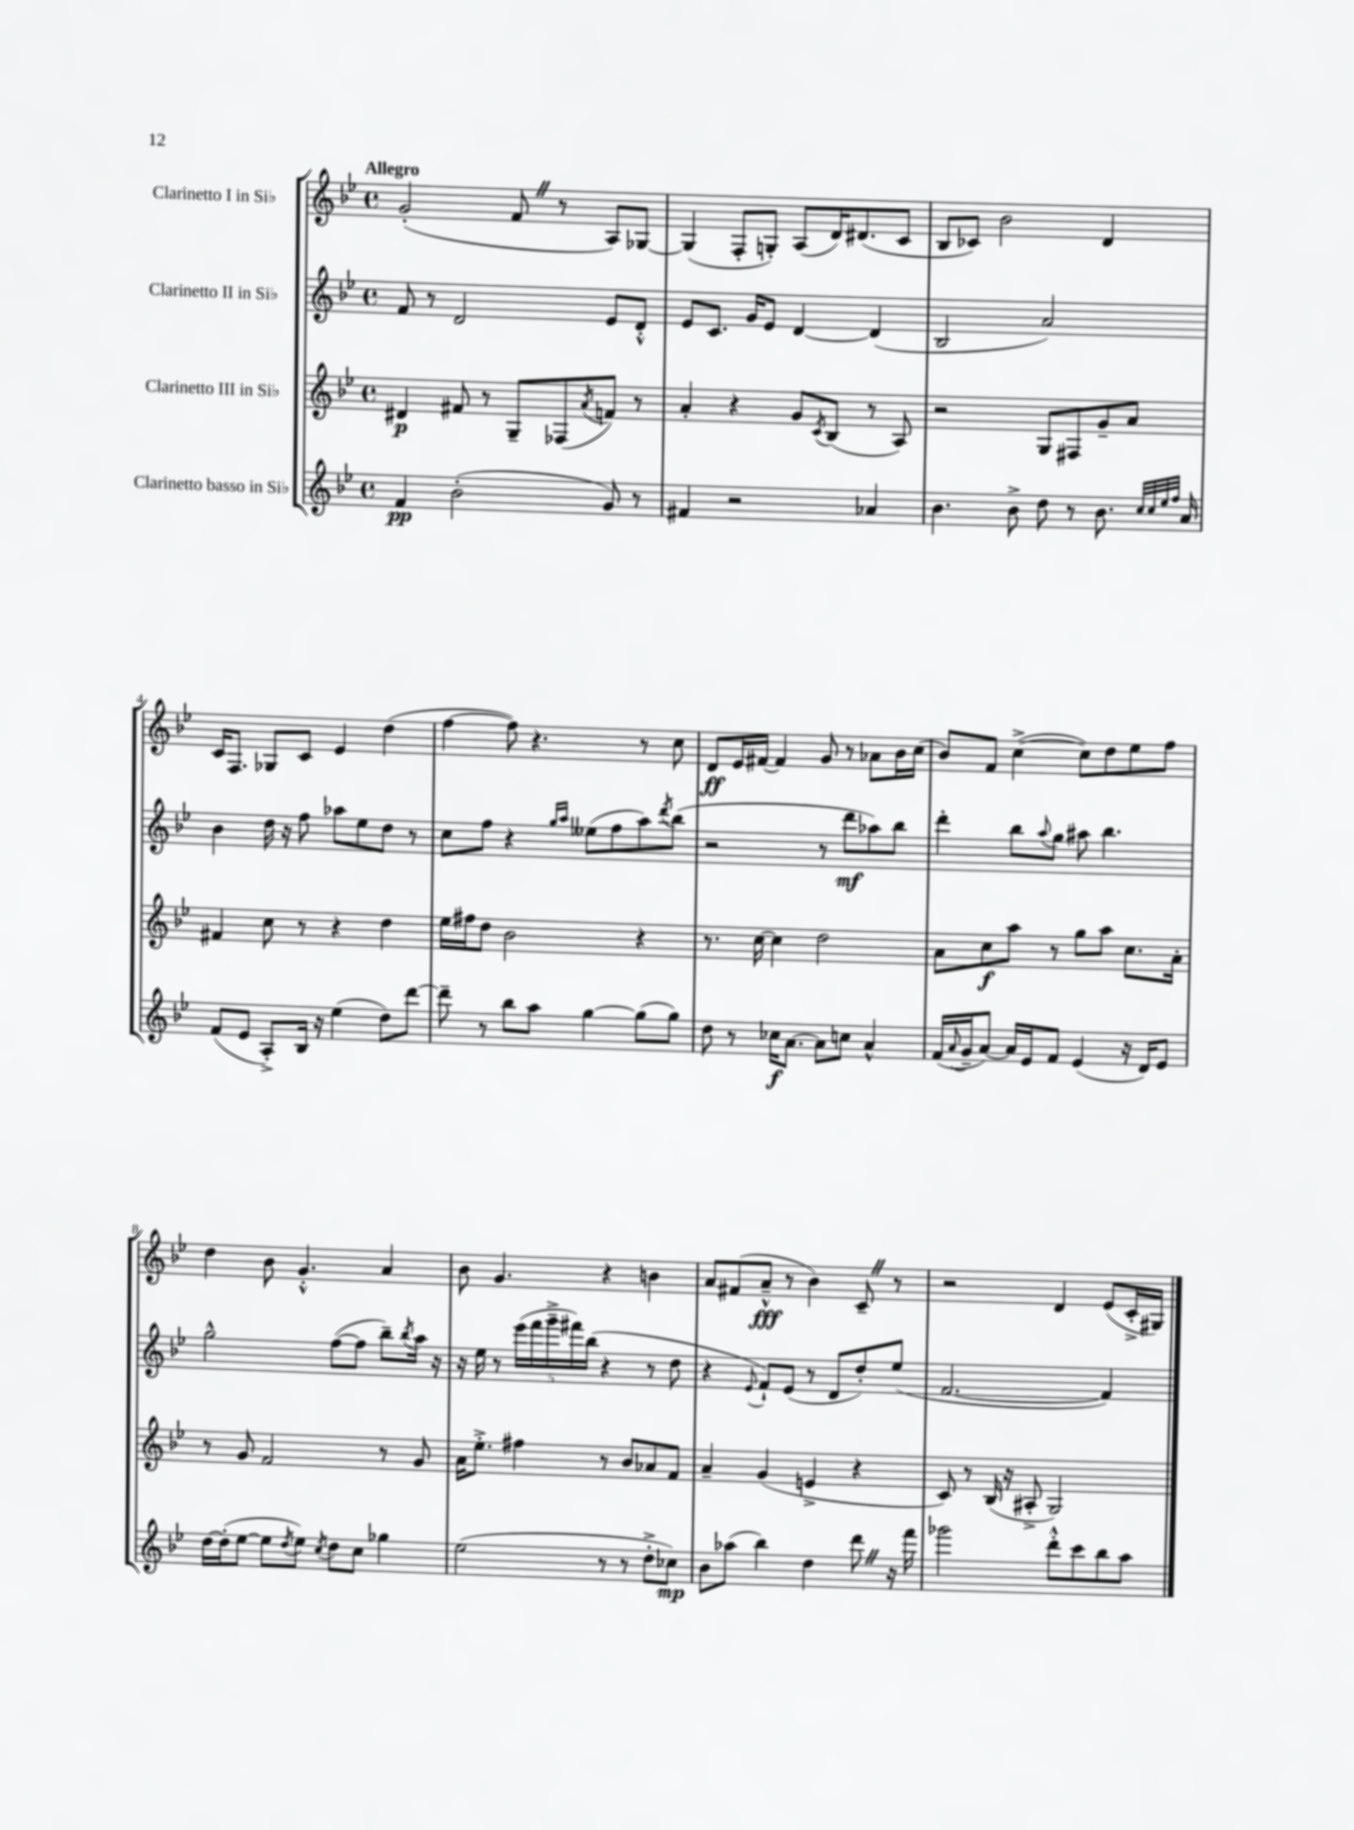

**kern	**dynam	**kern	**dynam	**kern	**dynam	**kern	**dynam
*part4	*part4	*part3	*part3	*part2	*part2	*part1	*part1
*staff4	*staff4	*staff3	*staff3	*staff2	*staff2	*staff1	*staff1
*I"Clarinetto basso in Si♭	*	*I"Clarinetto III in Si♭	*	*I"Clarinetto II in Si♭	*	*I"Clarinetto I in Si♭	*
*clefG2	*	*clefG2	*	*clefG2	*	*clefG2	*
*k[b-e-]	*	*k[b-e-]	*	*k[b-e-]	*	*k[b-e-]	*
*M4/4	*	*M4/4	*	*M4/4	*	*M4/4	*
*met(c)	*	*met(c)	*	*met(c)	*	*met(c)	*
=1	=1	=1	=1	=1	=1	=1	=1
!	!	!	!	!	!	!LO:TX:a:B:t=Allegro	!
4f/	pp	4d#X/	p	8f/	.	(2g'/	.
.	.	.	.	8r	.	.	.
(2b-'\	.	8f#X/	.	2d/	.	.	.
.	.	8r	.	.	.	.	.
.	.	8G~/L	.	.	.	8fZ/	.
.	.	(8F-X/	.	.	.	8r	.
.	.	8qa/	.	.	.	.	.
8g/)	.	8fn/J)	.	8e-/L	.	8A/L)	.
8r	.	8r	.	8d'^^/J	.	[8G-X/J	.
=2	=2	=2	=2	=2	=2	=2	=2
4f#X/	.	4a'/	.	8e-/L	.	(4G-/]	.
.	.	.	.	8.c/J	.	.	.
2r	.	4r	.	.	.	8F'/L	.
.	.	.	.	16g/KL	.	.	.
.	.	.	.	8e-/J	.	8Gn'/J)	.
.	.	8g/L	.	[4d/	.	(8A/L	.
.	.	8qc/	.	.	.	.	.
.	.	(8B-/J	.	.	.	16d/K)	.
.	.	.	.	.	.	(8.d#X/	.
4a-X/	.	8r	.	(4d/]	.	.	.
.	.	8A/)	.	.	.	8c/J	.
=3	=3	=3	=3	=3	=3	=3	=3
4.b-\	.	2r	.	2B-/	.	8B-/L	.
.	.	.	.	.	.	8c-X/J)	.
.	.	.	.	.	.	2b-\	.
8b-^\	.	.	.	.	.	.	.
8dd\	.	8G/L	.	2a/)	.	.	.
8r	.	8F#X/	.	.	.	.	.
8.b-\	.	8g~/	.	.	.	4d/	.
.	.	8a/J	.	.	.	.	.
32qqcc/LLL	.	.	.	.	.	.	.
32qqcc/	.	.	.	.	.	.	.
32qqee-/	.	.	.	.	.	.	.
32qqff/JJJ	.	.	.	.	.	.	.
16a/	.	.	.	.	.	.	.
!!LO:LB:g=z
=4	=4	=4	=4	=4	=4	=4	=4
(8f/L	.	4f#X/	.	4b-\	.	16c/KL	.
.	.	.	.	.	.	8.F/J	.
8e-/J	.	.	.	.	.	.	.
8A'^/L)	.	8cc\	.	16dd\	.	8G-X/L	.
.	.	.	.	16r	.	.	.
16B-/Jk	.	8r	.	8ff\	.	8c/J	.
16r	.	.	.	.	.	.	.
(4ee-\	.	4r	.	8aa-X\L	.	4e-/	.
.	.	.	.	8ee-\	.	.	.
8dd\L)	.	4dd\	.	8dd\J	.	(4dd\	.
[8ddd\J	.	.	.	8r	.	.	.
=5	=5	=5	=5	=5	=5	=5	=5
8ddd~\]	.	16ee-\LL	.	8cc\L	.	[4ff\	.
.	.	16ff#X\J	.	.	.	.	.
8r	.	8dd\J	.	8ff\J	.	.	.
8bb-\L	.	2b-\	.	4r	.	8ff\])	.
8aa\J	.	.	.	.	.	4.r	.
.	.	.	.	16qqgg/LL	.	.	.
.	.	.	.	16qqaa/JJ	.	.	.
[4gg\	.	.	.	(8ee--X\L	.	.	.
.	.	.	.	8ff\	.	.	.
(8gg\L]	.	4r	.	8aa\)	.	8r	.
.	.	.	.	8qddd/	.	.	.
8gg\J)	.	.	.	(8bb-\J	.	8cc\	.
=6	=6	=6	=6	=6	=6	=6	=6
8dd\	.	8.r	.	2r	.	8d/L	ff
8r	.	.	.	.	.	16e-/L	.
.	.	[16cc\	.	.	.	[16f#X/JJ	.
16cc-X\KL	f	4cc\]	.	.	.	4f#/]	.
[8.a\J	.	.	.	.	.	.	.
8a\L]	.	2dd\	.	8r	.	8g/	.
8ccn\J	.	.	.	8ddd\L	mf	8r	.
4a^^/	.	.	.	8aa-X\)	.	8a-X\L	.
.	.	.	.	8bb-\J	.	16b-\L	.
.	.	.	.	.	.	(16cc\JJ	.
=7	=7	=7	=7	=7	=7	=7	=7
(16f/LL	.	8a\L	.	4ddd'\	.	8b-/L)	.
8qqa/	.	.	.	.	.	.	.
16g~/J	.	.	.	.	.	.	.
[8a/J)	.	8cc\	f	.	.	8f/J	.
16a/LL]	.	8aa\J	.	8bb-\L	.	([4cc^\	.
16e-/J	.	.	.	.	.	.	.
.	.	.	.	8qqaa/	.	.	.
8f/J	.	8r	.	8gg\J	.	.	.
(4e-/	.	8gg\L	.	8aa#X\	.	8cc\L])	.
.	.	8aa\J	.	4.bb-\	.	8dd\	.
16r	.	8.cc\L	.	.	.	8ee-\	.
16d/KL)	.	.	.	.	.	.	.
8e-/J	.	.	.	.	.	8ff\J	.
.	.	16a'\Jk	.	.	.	.	.
!!LO:LB:g=z
=8	=8	=8	=8	=8	=8	=8	=8
[16dd\LL	.	8r	.	2gg^^\	.	4dd\	.
(16dd'\J]	.	.	.	.	.	.	.
[8ee-\J	.	8g/	.	.	.	.	.
8ee-\L]	.	2f/	.	.	.	8b-\	.
8qdd/	.	.	.	.	.	.	.
8ee-\J)	.	.	.	.	.	4.g'^^/	.
8qcc/	.	.	.	.	.	.	.
8dd\L	.	.	.	([8ff\L	.	.	.
8cc\J	.	.	.	8ff\J]	.	.	.
4gg-X\	.	8r	.	8bb-~\L)	.	4a/	.
.	.	.	.	8qbb-/	.	.	.
.	.	8g/	.	16aa\Jk	.	.	.
.	.	.	.	16r	.	.	.
=9	=9	=9	=9	=9	=9	=9	=9
(2ee-\	.	16a\KL	.	16r	.	8b-\	.
.	.	8.ee-'^\J	.	16ee-\	.	.	.
.	.	.	.	8r	.	4.g/	.
.	.	4ff#X\	.	(20eee-\LL	.	.	.
.	.	.	.	20fff\	.	.	.
.	.	.	.	20ggg~^\	.	.	.
.	.	.	.	20fff#X\)	.	.	.
.	.	.	.	(20bb-\JJ	.	.	.
8r	.	8r	.	4r	.	4r	.
8r	.	8b-/L	.	.	.	.	.
8dd'^\L	.	8a-X/	.	8r	.	4bn\	.
8cc-X\J)	mp	8f/J	.	8dd\	.	.	.
=10	=10	=10	=10	=10	=10	=10	=10
8b-\L	.	4a~/	.	4r	.	8a/L	.
(8aa-X\J	.	.	.	.	.	(8f#X/	.
.	.	.	.	8qqe-/	.	.	.
4bb-\)	.	(4g/	.	8f`/L)	.	8a~^^/J	fff
.	.	.	.	(8e-/J	.	8r	.
4dd\	.	4en^/	.	8r	.	4b-\)	.
.	.	.	.	8d/L	.	.	.
8dddZ\	.	4r	.	8dd'/)	.	8c~Z/	.
16r	.	.	.	(8ee-/J	.	8r	.
16fff\	.	.	.	.	.	.	.
=11	=11	=11	=11	=11	=11	=11	=11
2ggg-X\	.	8c/)	.	[2.f/	.	2r	.
.	.	8r	.	.	.	.	.
.	.	(16B-/	.	.	.	.	.
.	.	16r	.	.	.	.	.
.	.	8A#X'^/	.	.	.	.	.
8ddd'^^\L	.	2G/)	.	.	.	4d/	.
8ccc\	.	.	.	.	.	.	.
8bb-\	.	.	.	4f/])	.	(8e-/L	.
8aa\J	.	.	.	.	.	16c'^/L	.
.	.	.	.	.	.	16G#X/JJ)	.
==	==	==	==	==	==	==	==
*-	*-	*-	*-	*-	*-	*-	*-
